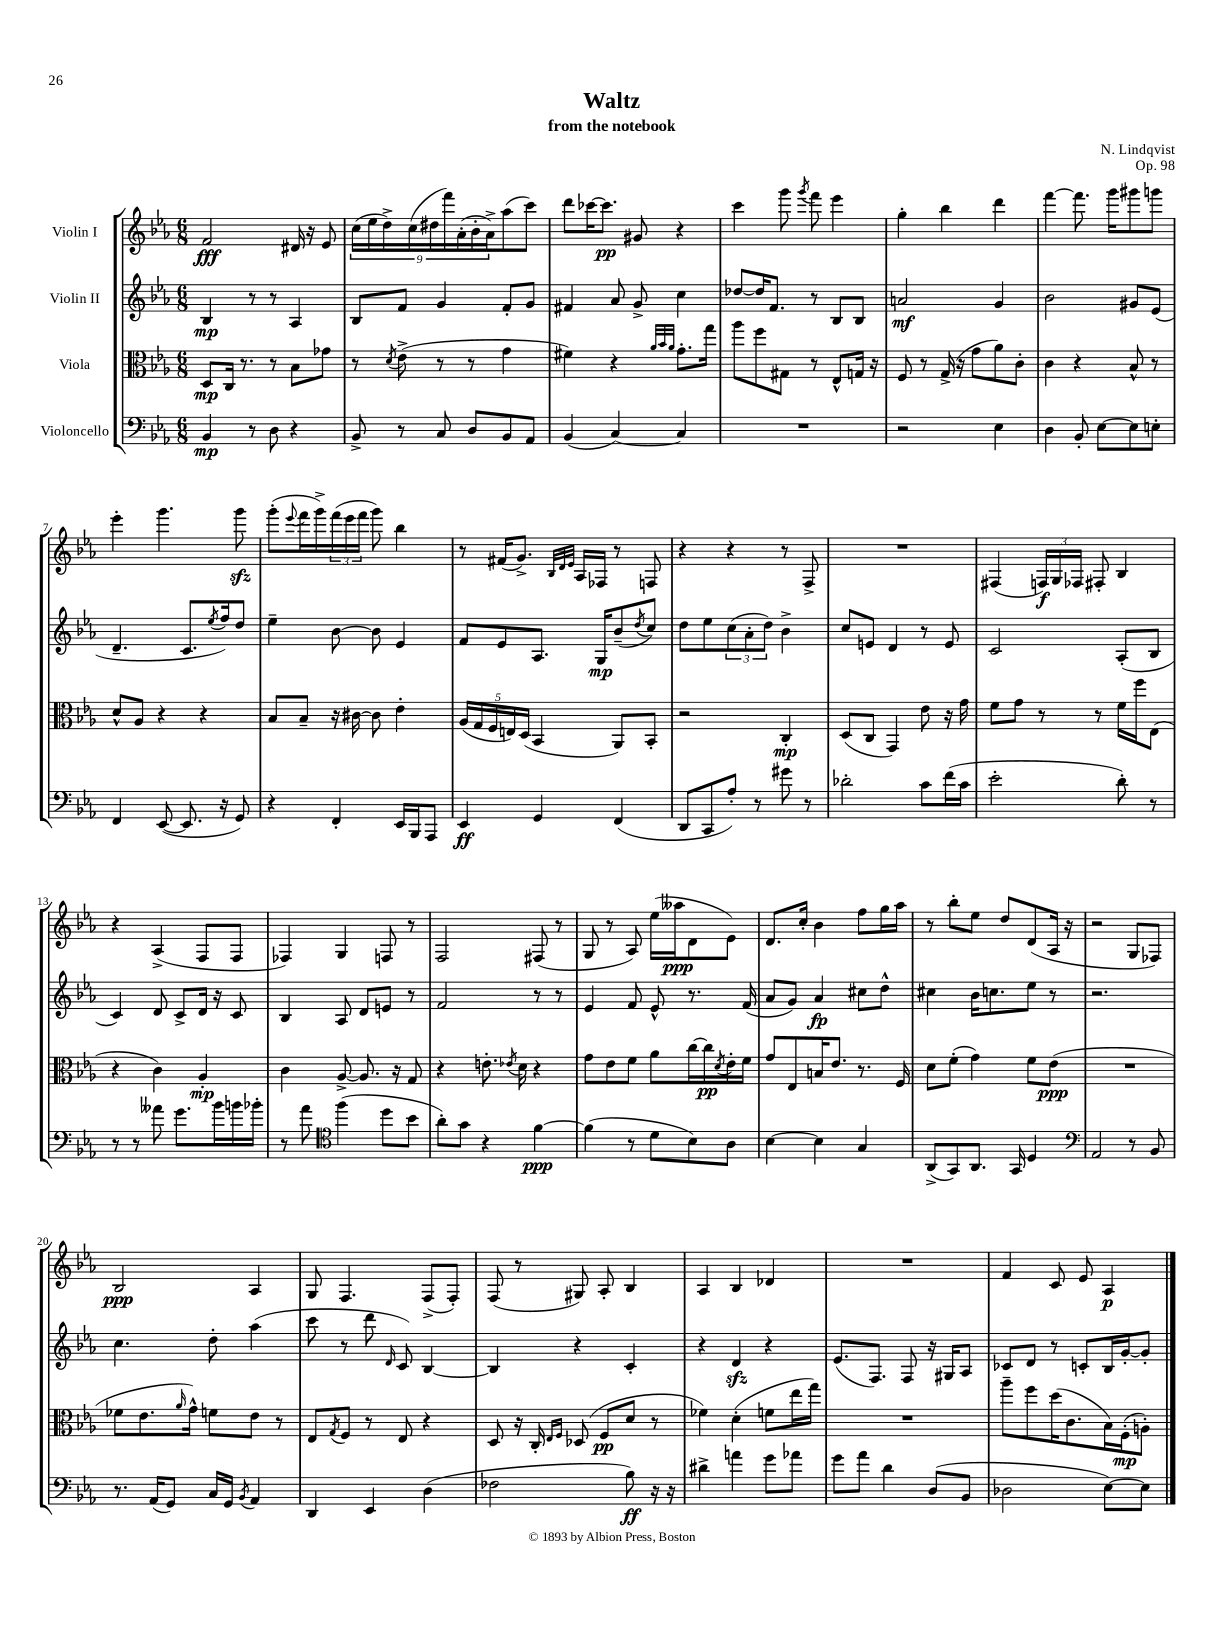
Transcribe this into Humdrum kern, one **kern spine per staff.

**kern	**kern	**kern	**kern
*staff4	*staff3	*staff2	*staff1
*clefF4	*clefC3	*clefG2	*clefG2
*k[b-e-a-]	*k[b-e-a-]	*k[b-e-a-]	*k[b-e-a-]
*M6/8	*M6/8	*M6/8	*M6/8
4BB-/	8D/L	4B-/	2f/
.	16C/Jk	.	.
.	8.r	.	.
8r	.	8r	.
8D\	8r	8r	.
4r	8B-\L	4A-/	16d#/
.	.	.	16r
.	8g-\J	.	8e-/
=	=	=	=
8BB-^/	8r	8B-/L	(18cc\LL
.	.	.	18ee-\
.	.	.	18dd^\)
.	8qd/	.	.
8r	(8e-^\	8f/J	.
.	.	.	(18cc\
.	.	.	18dd#\
8C/	8r	4g/	.
.	.	.	18fff\)
.	.	.	(18a-'\
8D/L	8r	.	.
.	.	.	18b-'\
.	.	.	18a-^\J)
8BB-/	4g\	8f'/L	(8aa-\
8AA-/J	.	8g/J	8ccc\J)
=	=	=	=
(4BB-/	4f#\)	4f#/	8ddd\L
.	.	.	[16ccc-\K
.	.	.	8.ccc-\]J
[4C/)	4r	8a-/	.
.	.	8g^/	8g#/
.	32qqa-/LLL	.	.
.	32qqb-/	.	.
.	32qqa-/JJJ	.	.
4C/]	8.g'\L	4cc\	4r
.	16gg\Jk	.	.
=	=	=	=
2.r	8aa-\L	[8dd-/L	4ccc\
.	8ff\	16dd-/]K	.
.	.	8.f/J	.
.	8G#\J	.	8ggg\
.	.	.	8qggg/
.	8r	8r	8fff\
.	8E-^^/L	8B-/L	4eee-\
.	16G/Jk	8B-/J	.
.	16r	.	.
=	=	=	=
2r	8F/	2a/	4gg'\
.	8r	.	.
.	(16G^/	.	4bb-\
.	16r	.	.
.	8g\L	.	.
4E-\	8a-\)	4g/	4ddd\
.	8c'\J	.	.
=	=	=	=
4D\	4c\	2b-\	[4fff\
8BB-'/	4r	.	8.fff\]
[8E-\L	.	.	.
.	.	.	16ggg\LK
8E-\]	8B-^^/	8g#/L	8ggg#\
8E'\J	8r	(8e-/J	8ggg\J
=	=	=	=
4FF/	8d^^/L	4.d~/	4eee-'\
.	8A-/J	.	.
([8EE-/	4r	.	4.ggg\
8.EE-/]	.	8.c/L	.
.	4r	.	.
.	.	8qee-/	.
16r	.	16ff/k)	.
8GG/)	.	8dd/J	8ggg\
=	=	=	=
4r	8B-/L	4ee-~\	(8ggg'\L
.	.	.	8qqeee-/
.	8B-~/J	.	16fff\L
.	.	.	16ggg^\)
4FF'/	16r	[8b-\	(24fff\
.	.	.	24eee-\
.	[16c#\	.	.
.	.	.	24fff\JJ
.	8c#\]	8b-\]	8ggg\)
16EE-/LL	4e-'\	4e-/	4bb-\
16BBB-/J	.	.	.
8AAA-/J	.	.	.
=	=	=	=
4EE-/	(20A-/LL	8f/L	8r
.	20G/	.	.
.	20F/	.	.
.	.	8e-/	(16f#/LK
.	20E/)	.	.
.	.	.	8.g^/J)
.	(20D/JJ	.	.
4GG/	4BB-/	8.A-/J	.
.	.	.	32qqB-/LLL
.	.	.	32qqd/
.	.	.	32qqe-/JJJ
.	.	.	16A-/LL
.	.	16G/LK	16F-/JJ
(4FF/	8AA-/L)	(8b-~/	8r
.	.	8qdd/	.
.	8BB-'/J	8cc/J)	8F/
=	=	=	=
8DD/L	2r	8dd\L	4r
8CC/	.	8ee-\	.
8A-'/J)	.	(12cc\	4r
.	.	12a-'\	.
8r	.	.	.
.	.	12dd\J)	.
8g#\	4C'/	4b-^\	8r
8r	.	.	8F^/
=	=	=	=
2d-'\	(8D/L	8cc/L	2.r
.	8C/J	8e/J	.
.	4GG/)	4d/	.
8c\L	8e-\	8r	.
(16f\L	16r	8e/	.
16c\JJ	16g\	.	.
=	=	=	=
2e-'\	8f\L	2c/	(4F#/
.	8g\J	.	.
.	8r	.	24F/LL)
.	.	.	24G/
.	.	.	24F-/JJ
.	8r	.	8F#'/
8d'\)	16f\LL	(8A-'/L	4B-/
.	16ff\J	.	.
8r	(8E-\J	8B-/J	.
=	=	=	=
8r	4r	4c/)	4r
8r	.	.	.
8a--\	4c\)	8d/	(4A-^/
8.g\L	.	8c^/L	.
.	4A-'/	16d/Jk	8F/L
16b-\L	.	16r	.
16b\	.	8c/	8F/J
16b-'\JJ	.	.	.
=	=	=	=
8r	4c\	4B-/	4F-/)
8a-\	.	.	.
*clefC4	*	*	*
(4ff\	[8A-^/	8A-/	4G/
.	8.A-/]	8d/L	.
8dd\L	.	8e/J	8F/
.	16r	.	.
8b-\J	8G/	8r	8r
=	=	=	=
8a-'\L)	4r	2f/	2F/
8g\J	.	.	.
4r	8.e'\	.	.
.	8qe-/	.	.
.	16d\	.	.
[4f\	4r	8r	(8F#/
.	.	8r	8r
=	=	=	=
(4f\]	8g\L	4e-/	8G/
.	8e-\	.	8r
8r	8f\J	8f/	8A-/)
8d\L	8a-\L	8e-^^/	(16ee-\LL
.	.	.	16aa--\J
8B-\)	[16cc\L	8.r	8d\
.	16cc\]	.	.
.	8qd/	.	.
8A-\J	16e-'\	.	8e-\J)
.	16f\JJ	(16f/	.
=	=	=	=
[4B-\	8g/L	8a-/L	8.d/L
.	8E-/	8g/J)	.
.	.	.	16cc'/Jk
4B-\]	16B/K	4a-/	4b-\
.	8.e-/J	.	.
4G/	8.r	8cc#\L	8ff\L
.	.	8dd^^\J	16gg\L
.	16F/	.	16aa-\JJ
=	=	=	=
(8AA-^/L	8d\L	4cc#\	8r
8GG/)	(8f'\J	.	8bb-'\L
8.AA-/J	4g\)	16b-\LK	8ee-\J
.	.	8.cc\	.
.	.	.	8dd/L
16GG/	.	.	.
4D/	8f\L	8ee-\J	(8d/
.	(8e-\J	8r	16A-/Jk
.	.	.	16r
=	=	=	=
*clefF4	*	*	*
2AA-/	2.r	2.r	2r
8r	.	.	8G/L
8BB-/	.	.	8F-/J)
=	=	=	=
8.r	8f-\L	4.cc\	2B-/
.	8.e-\	.	.
(16AA-/LK	.	.	.
8GG/J)	.	.	.
.	16qqa-/	.	.
.	16g^^\Jk)	.	.
16C/LL	8f\L	8dd'\	.
16GG/JJ	.	.	.
8qBB-/	.	.	.
4AA-/	8e-\J	(4aa-\	4A-/
.	8r	.	.
=	=	=	=
4DD/	8E-/L	8ccc\	8G/
.	8qG/	.	.
.	8F/J	8r	4.F/
4EE-/	8r	8ddd\	.
.	.	16qqd/	.
.	8E-/	8c/)	.
(4D\	4r	[4B-/	(8F^/L
.	.	.	8F'/J)
=	=	=	=
2F-\	8D/	4B-/]	(8F/
.	16r	.	8r
.	16C'/	.	.
.	16qqE-/LL	.	.
.	16qqF/JJ	.	.
.	(8D-/	4r	8G#/)
.	8F/L	.	8A-'/
8B-\)	8d/J	4c'/	4B-/
16r	8r	.	.
16r	.	.	.
=	=	=	=
4d#^\	4f-\)	4r	4A-/
4a\	(4d'\	4d/	4B-/
8g\L	8f\L	4r	4d-/
8a-\J	16ee-\L	.	.
.	16gg\JJ)	.	.
=	=	=	=
8g\L	2.r	(8.e-/L	2.r
8a-\J	.	.	.
.	.	8.F/J)	.
4d\	.	.	.
.	.	8F/	.
(8D/L	.	16r	.
.	.	16G#/LK	.
8BB-/J	.	8A-/J	.
=	=	=	=
2D-\	8aa-~\L	8c-/L	4f/
.	8ff\	8d/J	.
.	(16dd\K	8r	8c/
.	8.c\	.	.
.	.	8c'/L	8e-/
[8E-\L)	16B-\L)	16B-/L	4A-/
.	(16F'\J	[16g'/J	.
8E-\]J	8A'\J)	8g'/]J	.
==	==	==	==
*-	*-	*-	*-
